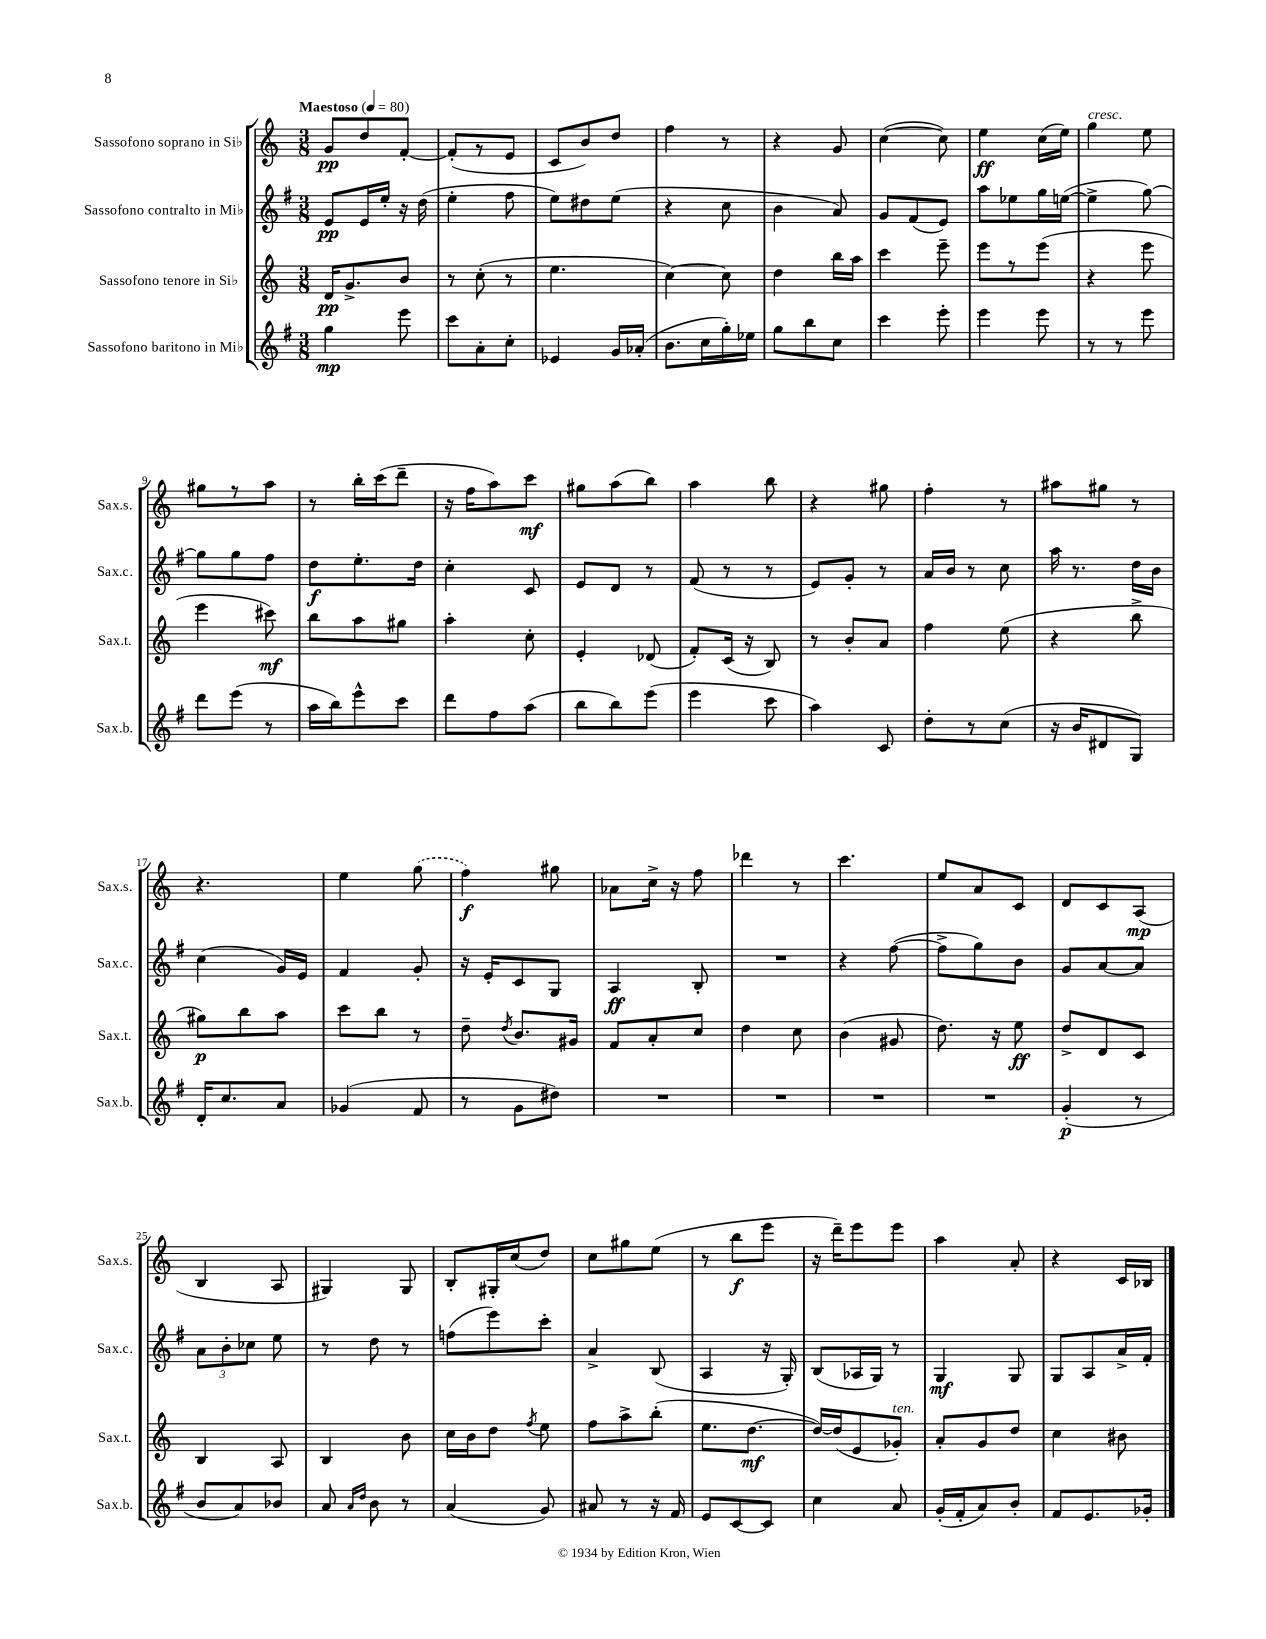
<<
\new StaffGroup <<
\new Staff = "s0" \with { instrumentName = "Sassofono soprano in Sib" shortInstrumentName = "Sax.s." } {
    \clef treble \key c \major \numericTimeSignature \time 3/8 \tempo "Maestoso" 4 = 80
    \autoBeamOff g'8[\pp d''8 f'8]~-. |
    f'8[-.( r8 e'8] |
    c'8[ b'8) d''8] |
    f''4 r8 |
    r4 g'8 |
    c''4~( c''8) |
    e''4\ff c''16[( e''16]) |
    g''4^\markup { \italic "cresc." } e''8 |
    gis''8[ r8 a''8] |
    r8 b''16[-. c'''16( d'''8]-- |
    r16 f''16[ a''8) c'''8]\mf |
    gis''8[ a''8( b''8]) |
    a''4 b''8 |
    r4 gis''8 |
    f''4-. r8 |
    ais''8[ gis''8] r8 |
    r4. |
    e''4 \once \slurDashed g''8( |
    f''4\f) gis''8 |
    aes'8[ c''16]-> r16 f''8 |
    des'''4 r8 |
    c'''4. |
    e''8[ a'8 c'8] |
    d'8[ c'8 a8]\mp( |
    b4 a8 |
    gis4) gis8 |
    b8[-. gis16-. c''16( d''8]) |
    c''8[ gis''8 e''8]( |
    r8 b''8[\f e'''8] |
    r16 d'''16[--) e'''8 e'''8] |
    a''4 a'8-. |
    r4 c'16[ bes16] \bar "|." |
}
\new Staff = "s1" \with { instrumentName = "Sassofono contralto in Mib" shortInstrumentName = "Sax.c." } {
    \clef treble \key g \major \numericTimeSignature \time 3/8
    \autoBeamOff e'8[\pp e'16 e''16]-. r16 d''16( |
    e''4-. fis''8 |
    e''8[) dis''8 e''8]( |
    r4 c''8 |
    b'4 a'8) |
    g'8[ fis'8( e'8]) |
    a''8[ ees''8 g''16 e''16]~( |
    e''4-> g''8~) |
    g''8[ g''8 fis''8] |
    d''8[\f e''8.-. d''16] |
    c''4-. c'8 |
    e'8[ d'8] r8 |
    fis'8( r8 r8 |
    e'8[) g'8]-. r8 |
    a'16[ b'16] r8 c''8 |
    a''16 r8. d''16[ b'16] |
    c''4( g'16[) e'16] |
    fis'4 g'8-. |
    r16 e'16[-. c'8 g8] |
    a4\ff b8-. |
    R4. |
    r4 fis''8~( |
    fis''8[-> g''8) b'8] |
    g'8[ a'8~ a'8] |
    \tuplet 3/2 { a'8[ b'8-. ces''8] } e''8 |
    r8 d''8 r8 |
    f''8[( e'''8) c'''8]-. |
    a'4-> b8( |
    a4 r16 g16-.) |
    b8[( aes16 g16]) r8 |
    g4\mf g8 |
    g8[ a8 a'16-> fis'16]-. \bar "|." |
}
\new Staff = "s2" \with { instrumentName = "Sassofono tenore in Sib" shortInstrumentName = "Sax.t." } {
    \clef treble \key c \major \numericTimeSignature \time 3/8
    \autoBeamOff d'16[\pp g'8.-> b'8] |
    r8 c''8-.( r8 |
    e''4. |
    c''4~) c''8 |
    d''4 b''16[ a''16] |
    c'''4 e'''8-- |
    e'''8[ r8 e'''8]( |
    r4 e'''8 |
    e'''4 cis'''8\mf) |
    b''8[ a''8 gis''8] |
    a''4-. c''8-. |
    e'4-. des'8( |
    f'8[-.) c'16]( r16 b8) |
    r8 b'8[-. a'8] |
    f''4 e''8( |
    r4 b''8-> |
    gis''8[\p) b''8 a''8] |
    c'''8[ b''8] r8 |
    d''8-- \acciaccatura { d''8 } b'8.[ gis'16] |
    f'8[ a'8-. c''8] |
    d''4 c''8 |
    b'4( gis'8 |
    d''8.) r16 e''8\ff |
    d''8[-> d'8 c'8] |
    b4 a8 |
    b4 b'8 |
    c''16[ b'16 d''8] \acciaccatura { f''8 } e''8 |
    f''8[ a''8-> b''8]-.( |
    e''8.[ d''8.]~\mf |
    d''16[~) d''16( e'8 ges'8]-.^\markup { \italic "ten." }) |
    a'8[-. g'8 d''8] |
    c''4 bis'8 \bar "|." |
}
\new Staff = "s3" \with { instrumentName = "Sassofono baritono in Mib" shortInstrumentName = "Sax.b." } {
    \clef treble \key g \major \numericTimeSignature \time 3/8
    \autoBeamOff g''4\mp e'''8 |
    c'''8[ a'8-. c''8]-. |
    ees'4 g'16[ aes'16]-.( |
    b'8.[ c''16 g''16-.) ees''16] |
    g''8[ b''8 c''8] |
    c'''4 e'''8-. |
    e'''4 e'''8 |
    r8 r8 e'''8 |
    d'''8[ e'''8]( r8 |
    a''16[ b''16) e'''8-^ c'''8] |
    d'''8[ fis''8 a''8]( |
    b''8[ b''8) e'''8]( |
    e'''4 c'''8 |
    a''4) c'8 |
    d''8[-. r8 c''8]( |
    r16 b'16[ dis'8 g8]) |
    d'16[-. c''8. a'8] |
    ges'4( fis'8 |
    r8 g'8[ dis''8]) |
    R4. |
    R4. |
    R4. |
    R4. |
    g'4-.\p( r8 |
    b'8[ a'8) bes'8] |
    a'8 \grace { a'16[ d''16] } b'8 r8 |
    a'4( g'8) |
    ais'8 r8 r16 fis'16 |
    e'8[ c'8~ c'8] |
    c''4 a'8 |
    g'16[-.( fis'16-. a'8) b'8]-. |
    fis'8[ e'8. ges'16]-. \bar "|." |
}
>>
>>
